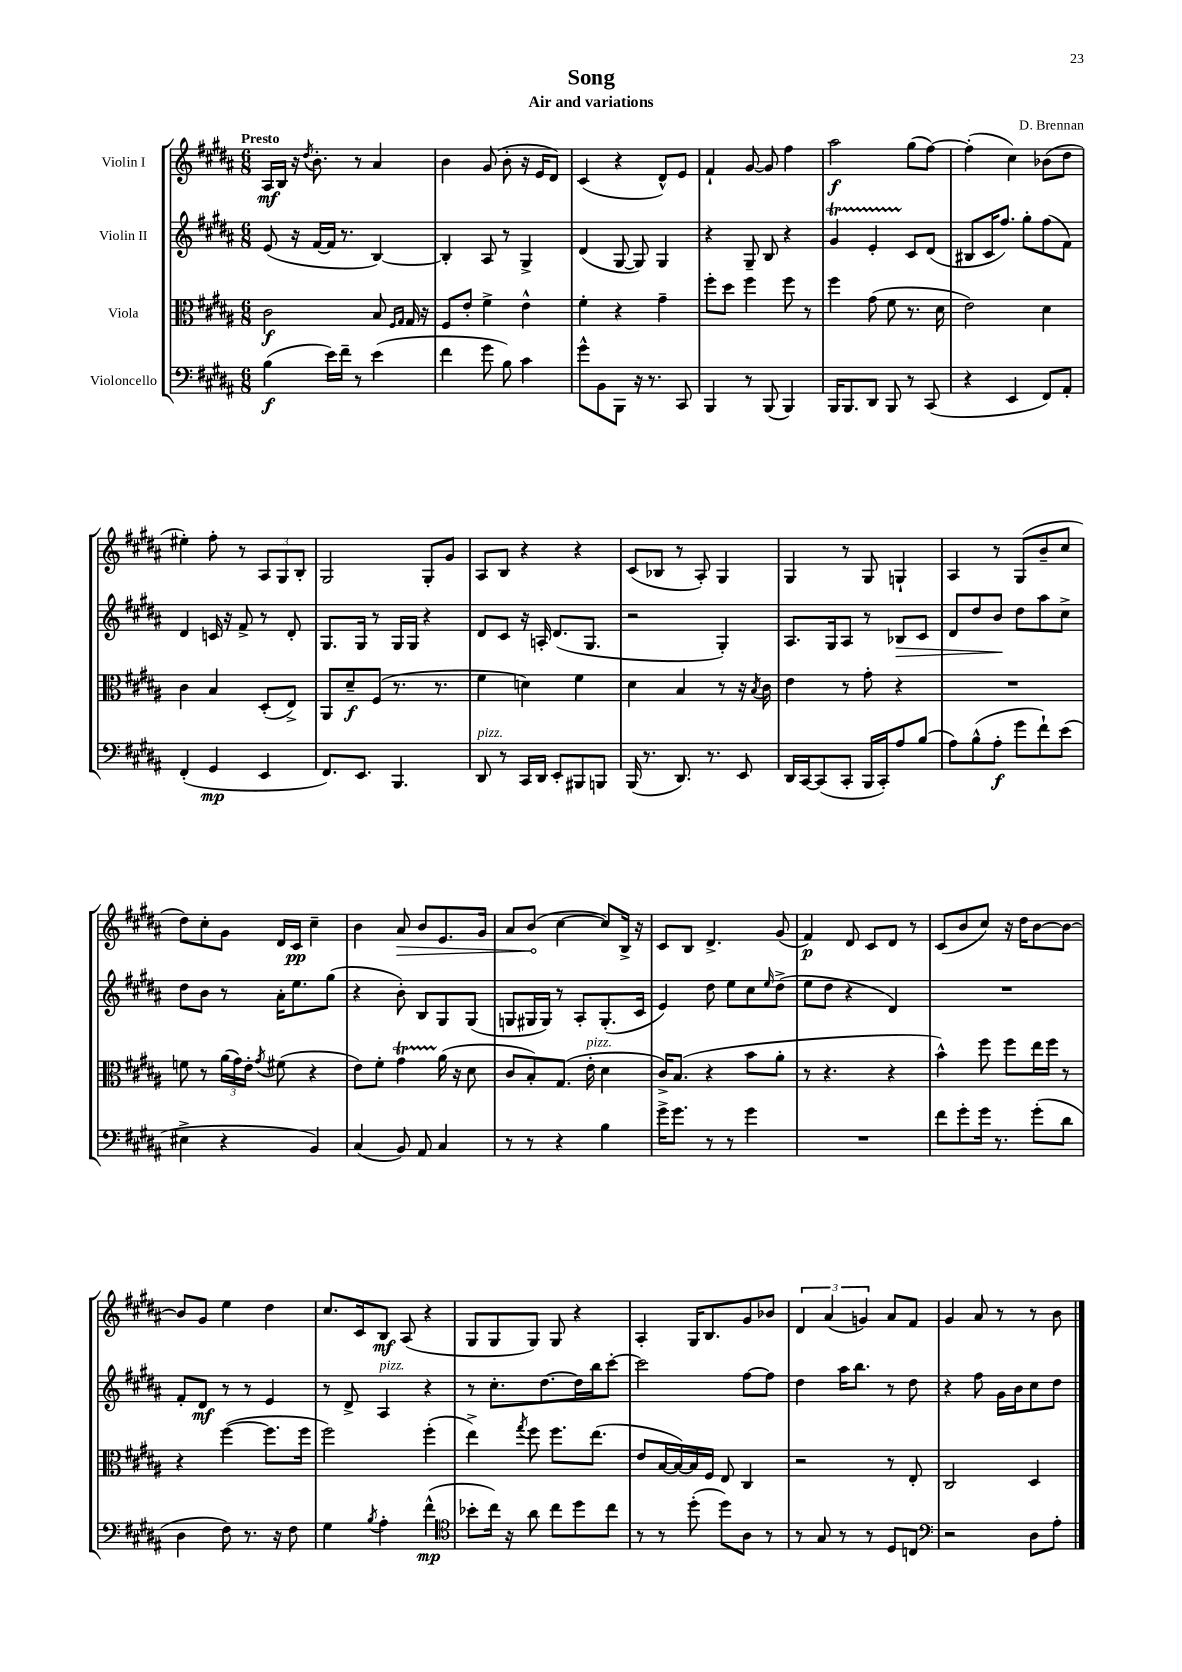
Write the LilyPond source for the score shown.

\header { title = "Song" composer = "D. Brennan" subtitle = "Air and variations" }
<<
\new StaffGroup <<
\new Staff = "s0" \with { instrumentName = "Violin I" } {
    \clef treble \key b \major \numericTimeSignature \time 6/8 \tempo "Presto"
    ais16\mf b16 r16 \acciaccatura { dis''8 } b'8.-. r8 ais'4 |
    b'4 gis'8( b'8-. r16 e'16 dis'8) |
    cis'4( r4 dis'8-^) e'8 |
    fis'4-! gis'8~ gis'8 fis''4 |
    ais''2\f gis''8( fis''8~) |
    fis''4-.( cis''4) bes'8( dis''8 |
    eis''4-.) fis''8-. r8 \tuplet 3/2 { ais8 gis8 b8-. } |
    gis2 gis8-. gis'8 |
    ais8 b8 r4 r4 |
    cis'8( bes8 r8 ais8-.) gis4 |
    gis4 r8 gis8 g4-! |
    ais4 r8 gis8( b'8-- cis''8 |
    dis''8) cis''8-. gis'8 dis'16 cis'16\pp cis''4-- |
    b'4 \once \override Hairpin.circled-tip = ##t ais'8\> b'8 e'8. gis'16 |
    ais'8 b'8\!( cis''4~ cis''8) b16-> r16 |
    cis'8 b8 dis'4.-> gis'8( |
    fis'4\p) dis'8 cis'8 dis'8 r8 |
    cis'8( b'8 cis''8) r16 dis''16 b'8~ b'8~ |
    b'8 gis'8 e''4 dis''4 |
    cis''8. cis'16 b8\mf ais8( r4 |
    gis8 gis8 gis8) gis8 r4 |
    ais4-. gis16 b8. gis'8 bes'8 |
    \tuplet 3/2 { dis'4 ais'4( g'4) } ais'8 fis'8 |
    gis'4 ais'8 r8 r8 b'8 \bar "|." |
}
\new Staff = "s1" \with { instrumentName = "Violin II" } {
    \clef treble \key b \major \numericTimeSignature \time 6/8
    e'8( r16 fis'16~ fis'16 r8. b4~) |
    b4-. ais8 r8 gis4-> |
    dis'4( gis8~ gis8) gis4 |
    r4 gis8-- b8 r4 |
    gis'4\startTrillSpan e'4-. cis'8\stopTrillSpan dis'8( |
    bis8 cis'16 fis''8.) gis''8-. fis''8( fis'8) |
    dis'4 c'16 r16 fis'8-> r8 dis'8-. |
    gis8. gis16 r8 gis16 gis16 r4 |
    dis'8 cis'8 r16 a16-. dis'8.( gis8. |
    r2 gis4-.) |
    ais8. gis16 ais8 r8 bes8\> cis'8 |
    dis'8 dis''8 b'8\! dis''8 ais''8 cis''8-> |
    dis''8 b'8 r8 ais'16-. e''8. gis''8( |
    r4 b'8-.) b8 gis8 gis8( |
    g8 gis16 gis16) r8 ais8-. gis8.-.( cis'16 |
    e'4) dis''8 e''8 cis''8 \grace { e''16 } dis''8->( |
    e''8 dis''8 r4 dis'4) |
    R2. |
    fis'8-. dis'8\mf r8 r8 e'4 |
    r8 dis'8-> ais4^\markup { \italic "pizz." } r4 |
    r8 cis''8.-. dis''8.~ dis''16 b''16 cis'''8~-. |
    cis'''2 fis''8~ fis''8 |
    dis''4 ais''16 b''8. r8 dis''8 |
    r4 fis''8 gis'16 b'16 cis''8 dis''8 \bar "|." |
}
\new Staff = "s2" \with { instrumentName = "Viola" } {
    \clef alto \key b \major \numericTimeSignature \time 6/8
    cis'2\f b8 \grace { fis16 gis16 } gis16 r16 |
    fis8 e'8-. fis'4-> e'4-^ |
    fis'4-. r4 gis'4-- |
    fis''8-. dis''8 fis''4 fis''8 r8 |
    fis''4 gis'8( fis'8 r8. dis'16 |
    e'2) dis'4 |
    cis'4 b4 dis8-.( e8->) |
    ais,8 dis'8--\f fis8( r8. r8. |
    fis'4 d'4) fis'4 |
    dis'4 b4 r8 r16 \acciaccatura { b8 } cis'16 |
    e'4 r8 gis'8-. r4 |
    R2. |
    f'8 r8 \tuplet 3/2 { ais'16( gis'16) e'16-. } \acciaccatura { gis'8 } fis'8( r4 |
    e'8) fis'8-. gis'4\startTrillSpan ais'16\stopTrillSpan( r16 dis'8 |
    cis'8 b8-.) gis8.( e'16-.^\markup { \italic "pizz." } dis'4 |
    cis'16->) b8.( r4 b'8 ais'8-. |
    r8 r4. r4 |
    b'4-^) fis''8 fis''8 e''16 fis''16 r8 |
    r4 fis''4~( fis''8. fis''16 |
    fis''2) fis''4-.( |
    e''4->) \acciaccatura { gis''8 } fis''8 fis''8. e''8.( |
    e'8 b16~ b16~) b16 fis16 e8 cis4 |
    r2 r8 e8-. |
    cis2 dis4 \bar "|." |
}
\new Staff = "s3" \with { instrumentName = "Violoncello" } {
    \clef bass \key b \major \numericTimeSignature \time 6/8
    b4\f( e'16) fis'16-- r8 e'4( |
    fis'4 gis'8 b8) cis'4 |
    gis'8-^ b,8 b,,8 r16 r8. cis,8 |
    b,,4 r8 b,,8( b,,4) |
    b,,16 b,,8. dis,8 b,,8 r8 cis,8( |
    r4 e,4 fis,8) ais,8-. |
    fis,4-.( gis,4\mp e,4 |
    fis,8.) e,8. b,,4. |
    dis,8^\markup { \italic "pizz." } r8 cis,16 dis,16 e,8-. bis,,8 b,,8 |
    b,,16( r8. dis,8.) r8. e,8 |
    dis,16 cis,16~ cis,8( cis,8-. b,,16 cis,16-.) ais8 b8( |
    ais8) b8-^( ais8-.\f gis'8 fis'8-!) e'8( |
    eis4-> r4 b,4) |
    cis4( b,8) ais,8 cis4 |
    r8 r8 r4 b4 |
    gis'16-> gis'8. r8 r8 gis'4 |
    R2. |
    fis'8 gis'8-. gis'16 r8. gis'8-.( dis'8 |
    dis4 fis8) r8. r16 fis8 |
    gis4 \acciaccatura { b8 } ais4-. fis'4-^\mp( |
    \clef tenor bes'8-. cis''16) r16 ais'8 cis''8 dis''8 cis''8 |
    r8 r8 dis''8-.( dis''8) ais8 r8 |
    r8 gis8 r8 r8 dis8 c8 |
    \clef bass r2 dis8 ais8-. \bar "|." |
}
>>
>>
\layout { \context { \Score \remove "Bar_number_engraver" } }
